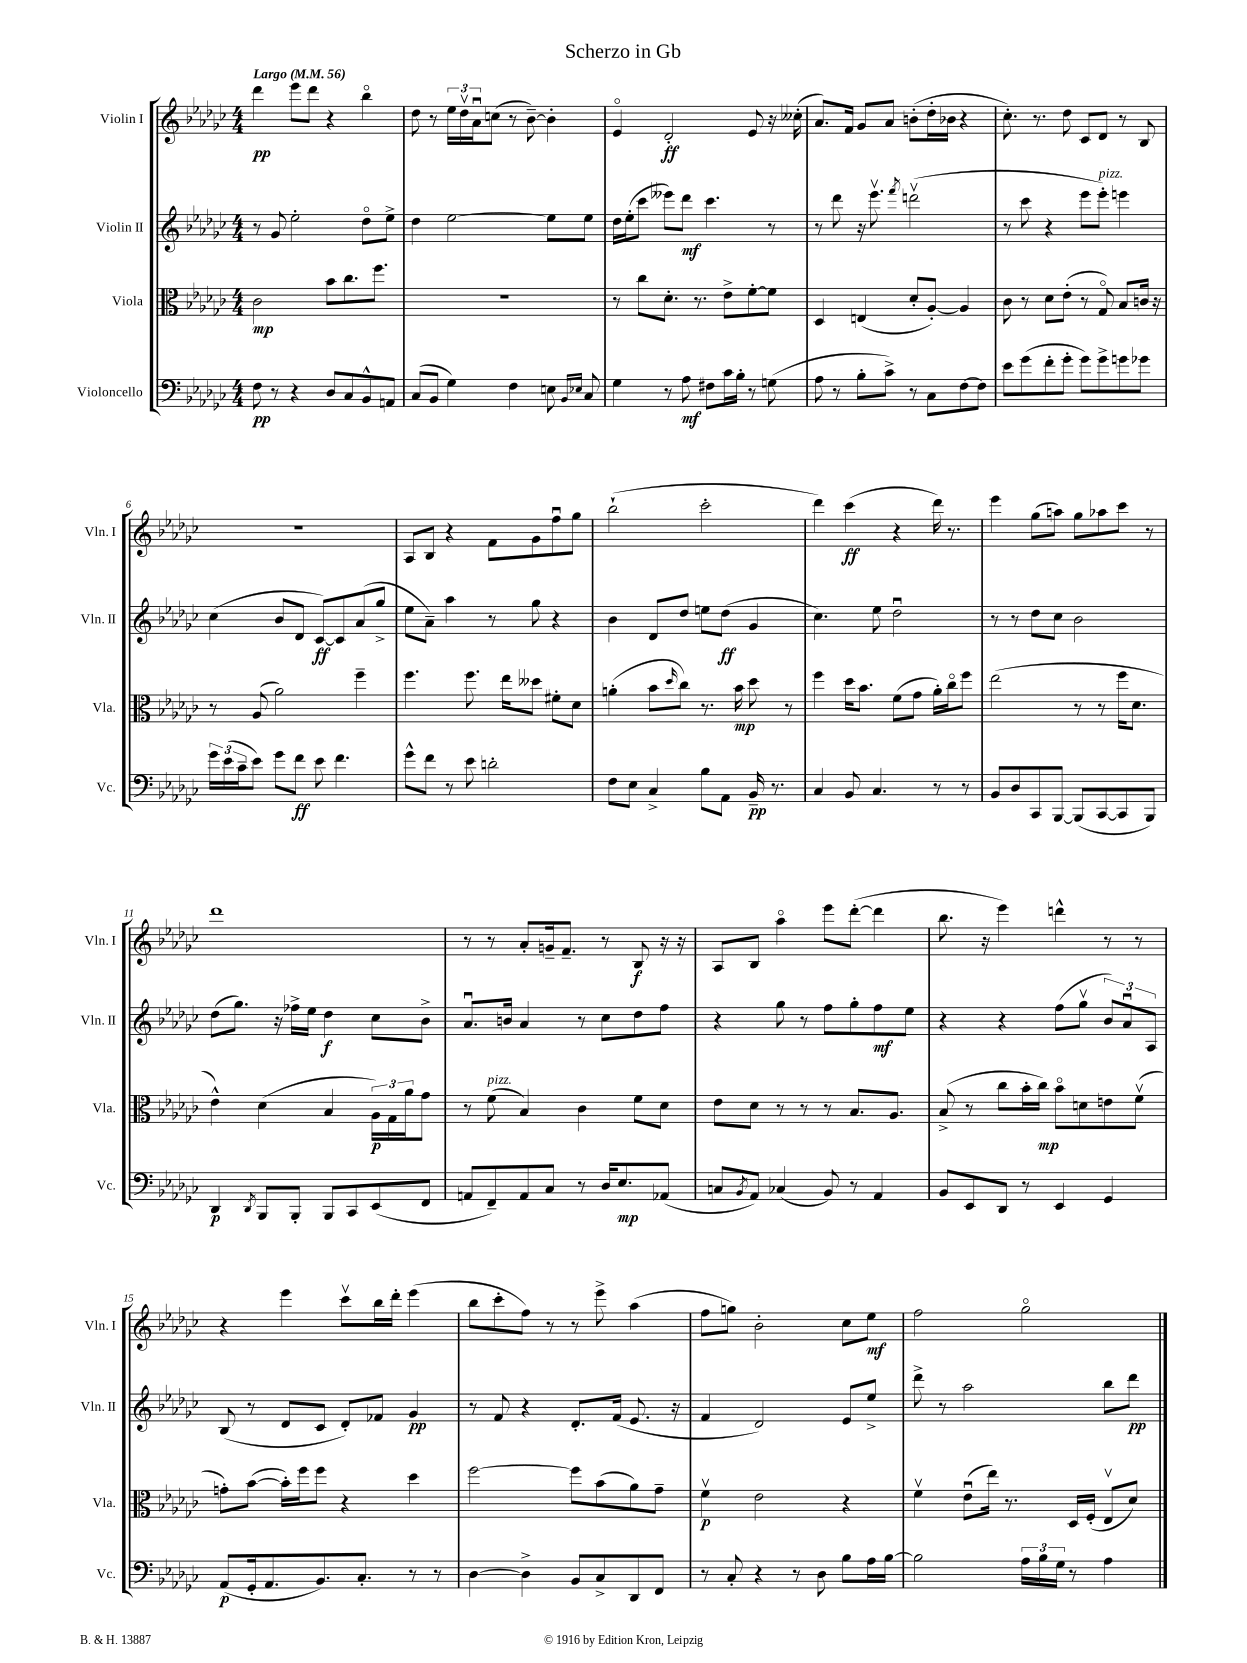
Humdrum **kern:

**kern	**dynam	**kern	**dynam	**kern	**dynam	**kern	**dynam
*part4	*part4	*part3	*part3	*part2	*part2	*part1	*part1
*staff4	*staff4	*staff3	*staff3	*staff2	*staff2	*staff1	*staff1
*I"Violoncello	*	*I"Viola	*	*I"Violin II	*	*I"Violin I	*
*I'Vc.	*	*I'Vla.	*	*I'Vln. II	*	*I'Vln. I	*
*clefF4	*	*clefC3	*	*clefG2	*	*clefG2	*
*k[b-e-a-d-g-c-]	*	*k[b-e-a-d-g-c-]	*	*k[b-e-a-d-g-c-]	*	*k[b-e-a-d-g-c-]	*
*M4/4	*	*M4/4	*	*M4/4	*	*M4/4	*
*MM56	*	*MM56	*	*MM56	*	*MM56	*
=1	=1	=1	=1	=1	=1	=1	=1
!	!	!	!	!	!	!LO:TX:a:B:t=Largo	!
8F\	pp	2c-\	mp	8r	.	4ddd-\	pp
8r	.	.	.	8g-/	.	.	.
4r	.	.	.	2ee-'\	.	8eee-\L	.
.	.	.	.	.	.	8ddd-\J	.
8D-/L	.	8b-\L	.	.	.	4r	.
8C-/	.	8.cc-\	.	.	.	.	.
8BB-^^/	.	.	.	8dd-\L	.	4bb-\	.
.	.	8.ff\J	.	.	.	.	.
8AAn/J	.	.	.	8ee-^\J	.	.	.
=2	=2	=2	=2	=2	=2	=2	=2
(8C-/L	.	1r	.	4dd-\	.	8dd-\	.
8BB-/J	.	.	.	.	.	8r	.
4G-\)	.	.	.	[2ee-\	.	24ee-\LL	.
.	.	.	.	.	.	24dd-v\	.
.	.	.	.	.	.	24a-u\J	.
.	.	.	.	.	.	(8ccn\J	.
4F\	.	.	.	.	.	8r	.
.	.	.	.	.	.	[8b-~\)	.
8En\	.	.	.	8ee-\L]	.	4b-'\]	.
16qqBB-/LL	.	.	.	.	.	.	.
16qqE-X/JJ	.	.	.	.	.	.	.
8C-/	.	.	.	8ee-\J	.	.	.
=3	=3	=3	=3	=3	=3	=3	=3
4G-\	.	8r	.	16dd-\LL	.	4e-/	.
.	.	.	.	(16ee-'\J	.	.	.
.	.	8cc-\L	.	8ccc-\J	.	.	.
8r	.	8.d-'\J	.	8eee--X\L)	.	2d-'/	ff
8A-\	mf	.	.	8ddd-\J	mf	.	.
.	.	8.r	.	.	.	.	.
8F#X\L	.	.	.	4.ccc-\	.	.	.
16c-\L	.	8e-^\L	.	.	.	.	.
16B-'\JJ	.	.	.	.	.	.	.
8r	.	[8f'\	.	.	.	8e-/	.
(8Gn\	.	8f\J]	.	8r	.	16r	.
.	.	.	.	.	.	(16cc--X'\	.
=4	=4	=4	=4	=4	=4	=4	=4
8A-\	.	4D-/	.	8r	.	8.a-/L)	.
8r	.	.	.	8ddd-\	.	.	.
.	.	.	.	.	.	16f/Jk	.
8B-'\L	.	(4En/	.	16r	.	8g-/L	.
.	.	.	.	8.eee-v\	.	.	.
8c-^\J)	.	.	.	.	.	8a-/J	.
.	.	.	.	8qfff/	.	.	.
8r	.	8d-'/L	.	(2dddnv\	.	(8bn'\L	.
8C-\L	.	[8A-'/J)	.	.	.	16dd-'\L	.
.	.	.	.	.	.	16b-X\JJ	.
[8F\	.	4A-/]	.	.	.	4r	.
8F\J]	.	.	.	.	.	.	.
=5	=5	=5	=5	=5	=5	=5	=5
8e-\L	.	8c-\	.	8r	.	8.cc-'\)	.
(8g-\	.	8r	.	8ccc-\	.	.	.
.	.	.	.	.	.	8.r	.
8f'\	.	8d-\L	.	4r	.	.	.
8g-'\J	.	(8e-'\J	.	.	.	8dd-\	.
8g-\L)	.	8r	.	8eee-\L	.	8c-/L	.
!	!	!	!	!LO:TX:a:i:t=pizz.	!	!	!
8g-^\	.	8G-/)	.	8eee-'\J)	.	8d-/J	.
8gn\	.	8B-/L	.	4eeen\	.	8r	.
8g-X\J	.	16cn/Jk	.	.	.	8B-/	.
.	.	16r	.	.	.	.	.
!!LO:LB:g=z
=6	=6	=6	=6	=6	=6	=6	=6
24g-\LL	.	8r	.	(4cc-\	.	1r	.
(24e-\	.	.	.	.	.	.	.
24c-~\J	.	.	.	.	.	.	.
8e-\J)	.	(8A-/	.	.	.	.	.
8g-\L	.	2a-\)	.	8b-/L	.	.	.
8f\J	ff	.	.	8d-/J	.	.	.
8e-\	.	.	.	[8c-/L)	ff	.	.
4.f\	.	.	.	8c-/]	.	.	.
.	.	4ff~\	.	(8a-/	.	.	.
.	.	.	.	8gg-^/J	.	.	.
=7	=7	=7	=7	=7	=7	=7	=7
8g-^^\L	.	4.ff\	.	8ee-\L	.	8A-/L	.
8f\J	.	.	.	8a-~\J)	.	8B-/J	.
8r	.	.	.	4aa-\	.	4r	.
8e-\	.	8.ff\	.	.	.	.	.
2dn'\	.	.	.	8r	.	8f\L	.
.	.	16ee-\KL	.	.	.	.	.
.	.	8dd--X\J	.	8gg-\	.	8g-\	.
.	.	8f#X'\L	.	4r	.	8ffu\	.
.	.	8d-\J	.	.	.	8gg-\J	.
=8	=8	=8	=8	=8	=8	=8	=8
8F\L	.	(4an'\	.	4b-\	.	(2bb-`\	.
8E-\J	.	.	.	.	.	.	.
4C-^/	.	8b-\L	.	8d-/L	.	.	.
.	.	16qqdd-/	.	.	.	.	.
.	.	8cc-\J)	.	8dd-/J	.	.	.
8B-\L	.	8.r	.	8een\L	.	2ccc-'\	.
8AA-\J	.	.	.	(8dd-\J	ff	.	.
.	.	16b-\	mp	.	.	.	.
16BB-~/	pp	8dd-\	.	4g-/	.	.	.
8.r	.	.	.	.	.	.	.
.	.	8r	.	.	.	.	.
=9	=9	=9	=9	=9	=9	=9	=9
4C-/	.	4ff\	.	4.cc-\)	.	4ddd-\)	.
8BB-/	.	16dd-\KL	.	.	.	(4ccc-\	ff
.	.	8.b-\J	.	.	.	.	.
4.C-/	.	.	.	8ee-\	.	.	.
.	.	(8f\L	.	2dd-u\	.	4r	.
.	.	8g-\J	.	.	.	.	.
8r	.	16a-'\LL)	.	.	.	16ddd-\)	.
.	.	16cc-\J	.	.	.	8.r	.
8r	.	8ff\J	.	.	.	.	.
=10	=10	=10	=10	=10	=10	=10	=10
8BB-/L	.	(2ee-\	.	8r	.	4eee-\	.
8D-/	.	.	.	8r	.	.	.
8CC-/	.	.	.	8dd-\L	.	(8gg-\L	.
[8BBB-/J	.	.	.	8cc-\J	.	8aan\J)	.
(8BBB-/L]	.	8r	.	2b-\	.	8gg-\L	.
[8CC-/	.	8r	.	.	.	8aa-X\	.
8CC-/]	.	16ff\KL	.	.	.	8ccc-\J	.
.	.	8.d-\J	.	.	.	.	.
8BBB-/J)	.	.	.	.	.	8r	.
!!LO:LB:g=z
=11	=11	=11	=11	=11	=11	=11	=11
4DD-/	p	4e-^^\)	.	(8dd-\L	.	1ddd-	.
.	.	.	.	8.gg-\J)	.	.	.
8qDD-/	.	.	.	.	.	.	.
8BBB-/L	.	(4d-\	.	.	.	.	.
.	.	.	.	16r	.	.	.
8BBB-'/J	.	.	.	16ff-X^\LL	.	.	.
.	.	.	.	16ee-\JJ	.	.	.
8BBB-/L	.	4B-/	.	4dd-\	f	.	.
8CC-/	.	.	.	.	.	.	.
(8EE-/	.	24A-\LL)	p	8cc-\L	.	.	.
.	.	24G-\	.	.	.	.	.
.	.	24a-\J	.	.	.	.	.
8FF/J	.	8g-\J	.	8b-^\J	.	.	.
=12	=12	=12	=12	=12	=12	=12	=12
8AAn/L	.	8r	.	8.a-u/L	.	8r	.
!	!	!LO:TX:a:i:t=pizz.	!	!	!	!	!
8FF~/)	.	(8f\	.	.	.	8r	.
.	.	.	.	16bn/Jk	.	.	.
8AA/	.	4B-/)	.	4a-/	.	8a-'/L	.
8C-/J	.	.	.	.	.	16gn~/k	.
.	.	.	.	.	.	8.f~/J	.
8r	.	4c-\	.	8r	.	.	.
16D-/KL	.	.	.	8cc-\L	.	8r	.
8.E-/	mp	.	.	.	.	.	.
.	.	8f\L	.	8dd-\	.	8B-/	f
(8AA-X/J	.	8d-\J	.	8ff\J	.	16r	.
.	.	.	.	.	.	16r	.
=13	=13	=13	=13	=13	=13	=13	=13
8Cn/L	.	8e-\L	.	4r	.	8A-/L	.
8qBB-/	.	.	.	.	.	.	.
8AA-/J)	.	8d-\J	.	.	.	8B-/J	.
(4C-X/	.	8r	.	8gg-\	.	4aa-\	.
.	.	8r	.	8r	.	.	.
8BB-/)	.	8r	.	8ff\L	.	8eee-\L	.
8r	.	8.B-/L	.	8gg-'\	.	([8ddd-'\J	.
4AA-/	.	.	.	8ff\	mf	4ddd-\]	.
.	.	8.A-/J	.	.	.	.	.
.	.	.	.	8ee-\J	.	.	.
=14	=14	=14	=14	=14	=14	=14	=14
8BB-/L	.	(8B-^/	.	4r	.	8.bb-\	.
8EE-/	.	8r	.	.	.	.	.
.	.	.	.	.	.	16r	.
8DD-/J	.	8cc-\L	.	4r	.	4eee-\)	.
8r	.	16b-'\L	.	.	.	.	.
.	.	16cc-\JJ)	mp	.	.	.	.
4EE-/	.	8b-\L	.	(8ff\L	.	4dddn^^\	.
.	.	8dn\	.	8gg-v\J	.	.	.
4GG-/	.	8en\	.	12b-/L)	.	8r	.
.	.	.	.	12a-u/	.	.	.
.	.	(8fv\J	.	.	.	8r	.
.	.	.	.	12A-/J	.	.	.
!!LO:LB:g=z
=15	=15	=15	=15	=15	=15	=15	=15
(8AA-/L	p	8gn'\L)	.	(8B-/	.	4r	.
16GG-'/k	.	([8b-\J	.	8r	.	.	.
8.AA-/	.	.	.	.	.	.	.
.	.	16b-'\LL])	.	8d-/L	.	4eee-\	.
.	.	16ff\J	.	.	.	.	.
8.BB-/)	.	8ff\J	.	8c-/J	.	.	.
.	.	4r	.	8d-'/L)	.	8ccc-v\L	.
8.C-'/J	.	.	.	.	.	.	.
.	.	.	.	8f-X/J	.	16bb-\L	.
.	.	.	.	.	.	16ddd-'\JJ	.
8r	.	4dd-\	.	4g-/	pp	(4eee-\	.
8r	.	.	.	.	.	.	.
=16	=16	=16	=16	=16	=16	=16	=16
[4D-\	.	[2ff\	.	8r	.	8bb-\L	.
.	.	.	.	8f/	.	8ccc-'\	.
4D-^\]	.	.	.	4r	.	8ff\J)	.
.	.	.	.	.	.	8r	.
8BB-/L	.	8ff\L]	.	8.d-'/L	.	8r	.
8C-^/	.	(8b-\	.	.	.	8eee-^\	.
.	.	.	.	(16f/Jk	.	.	.
8DD-/	.	8a-\)	.	8.e-/	.	(4aa-\	.
8FF/J	.	8g-~\J	.	.	.	.	.
.	.	.	.	16r	.	.	.
=17	=17	=17	=17	=17	=17	=17	=17
8r	.	4fv\	p	4f/	.	8ff\L	.
8C-'/	.	.	.	.	.	8ggn\J)	.
4r	.	2e-\	.	2d-/)	.	2b-'\	.
8r	.	.	.	.	.	.	.
8D-\	.	.	.	.	.	.	.
8B-\L	.	4r	.	8e-/L	.	8cc-\L	.
16A-\L	.	.	.	8ee-^/J	.	8ee-\J	mf
[16B-\JJ	.	.	.	.	.	.	.
=18	=18	=18	=18	=18	=18	=18	=18
2B-\]	.	4fv\	.	8ddd-^\	.	2ff\	.
.	.	.	.	8r	.	.	.
.	.	(8e-u\L	.	2aa-\	.	.	.
.	.	16ee-\Jk)	.	.	.	.	.
.	.	8.r	.	.	.	.	.
24A-\LL	.	.	.	.	.	2gg-\	.
24B-\	.	.	.	.	.	.	.
24G-\JJ	.	.	.	.	.	.	.
8r	.	16D-/LL	.	.	.	.	.
.	.	(16F'/JJ	.	.	.	.	.
4A-\	.	8E-v/L	.	8bb-\L	.	.	.
.	.	8d-/J)	.	8ddd-\J	pp	.	.
==	==	==	==	==	==	==	==
*-	*-	*-	*-	*-	*-	*-	*-
